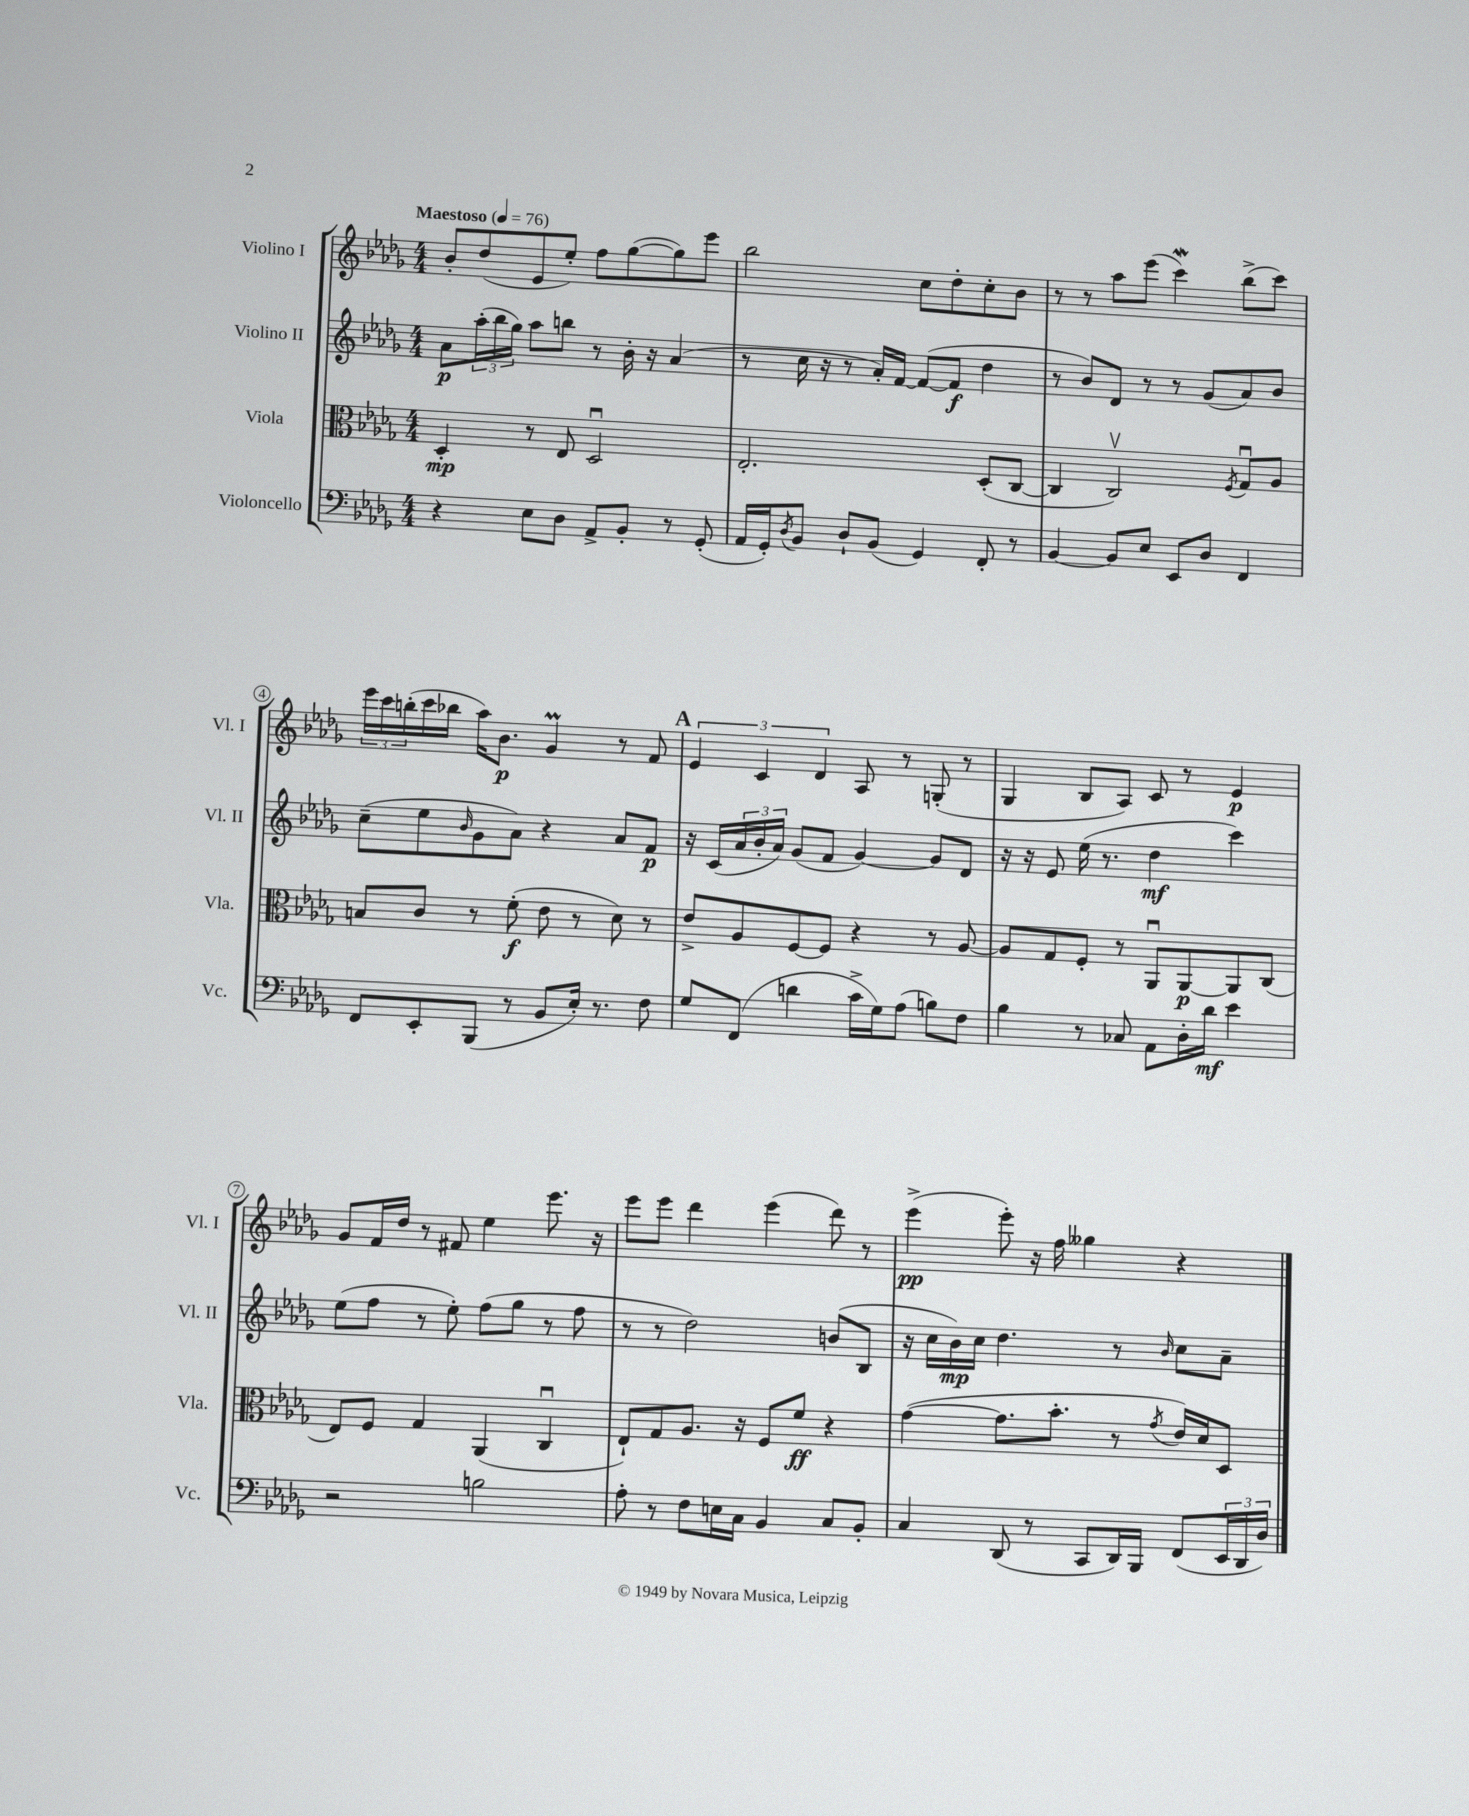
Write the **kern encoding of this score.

**kern	**kern	**kern	**kern
*staff4	*staff3	*staff2	*staff1
*clefF4	*clefC3	*clefG2	*clefG2
*k[b-e-a-d-g-]	*k[b-e-a-d-g-]	*k[b-e-a-d-g-]	*k[b-e-a-d-g-]
*M4/4	*M4/4	*M4/4	*M4/4
*MM76	*MM76	*MM76	*MM76
4r	4D-'	8a-	8b-'
.	.	(24aa-'	(8dd-
.	.	24bb-	.
.	.	24gg-)	.
8E-	8r	8aa-	8e-
8D-	8E-	8bb	8ee-')
8AA-^	2D-u	8r	8ff
8BB-'	.	16b-'	([8gg-
.	.	16r	.
8r	.	(4a-	8gg-])
(8GG-'	.	.	8eee-
=	=	=	=
16AA-	2.E-'	8r	2bb-
16GG-')	.	.	.
8qD-	.	.	.
8BB-	.	16cc	.
.	.	16r	.
8D-`	.	8r	.
(8BB-	.	16a-')	.
.	.	[16f	.
4GG-)	.	(8f_	8cc
.	.	8f]	8dd-'
8FF'	(8D-'	4dd-	8cc'
8r	[8C	.	8b-
=	=	=	=
[4BB-	4C]	8r	8r
.	.	8b-)	8r
8BB-]	2Cv)	8d-	8aa-
8E-	.	8r	(8eee-
8EE-	.	8r	4ccc)
8D-	.	(8g-	.
.	8qF	.	.
4FF	8G-u	8a-)	(8bb-^
.	8A-	8b-	8ccc)
=	=	=	=
8FF	8B	(8cc~	24eee-
.	.	.	24ccc
.	.	.	(24bb'
8EE-'	8c	8ee-	16ccc
.	.	.	16bb-
.	.	16qqb-	.
(8BBB-	8r	8g-	16aa-)
.	.	.	8.b-
8r	(8f'	8a-)	.
8BB-	8e-	4r	4g-
16E-')	8r	.	.
8.r	.	.	.
.	8d-)	8a-	8r
8F	8r	8f	8f
=	=	=	=
8G-	8e-^	16r	6e-
.	.	(16c	.
(8FF	8A-	24a-	.
.	.	24b-'	6c
.	.	24a-)	.
4d	[8F	(8g-	.
.	.	.	6d-
.	8F]	8f	.
16c^	4r	[4g-)	8A-
16G-)	.	.	.
(8A-	.	.	8r
8B)	8r	8g-]	(8G'
8F	[8A-	8d-	8r
=	=	=	=
4B-	8A-]	16r	4G-
.	.	16r	.
.	8G-	8e-	.
8r	8F'	(16ee-	8B-
.	.	8.r	.
8C-	8r	.	8A-)
8AA-	8AA-u	4dd-	8c
16D-'	[8AA-	.	8r
16d-	.	.	.
4e-	8AA-]	4ccc)	4e-
.	(8C	.	.
=	=	=	=
2r	8E-)	(8ee-	8g-
.	8F	8ff	16f
.	.	.	16dd-
.	4G-	8r	8r
.	.	8ee-')	8f#
2B	(4AA-	(8ff	4ee-
.	.	8gg-	.
.	4Cu	8r	8.eee-
.	.	8ff	.
.	.	.	16r
=	=	=	=
8A-'	8E-`)	8r	8eee-
8r	8G-	8r	8eee-
8F	8.A-	2dd-)	4ddd-
16E	.	.	.
16C	16r	.	.
4BB-	8F	.	(4eee-
.	8f	.	.
8C	4r	(8b	8ddd-)
8BB-'	.	8B-	8r
=	=	=	=
4C	([4g-	16r	(4eee-^
.	.	16cc	.
.	.	16b-)	.
.	.	16cc	.
(8DD-	8.g-]	4.dd-	8eee-')
8r	.	.	16r
.	8.b-'	.	16ff
8CC	.	.	4gg--
16DD-)	8r	8r	.
16BBB-	.	.	.
.	8qg-	16qqb-	.
(8FF	16e-)	8cc	4r
.	16d-	.	.
24EE-	8D-	8a-~	.
24DD-	.	.	.
24D-)	.	.	.
==	==	==	==
*-	*-	*-	*-
